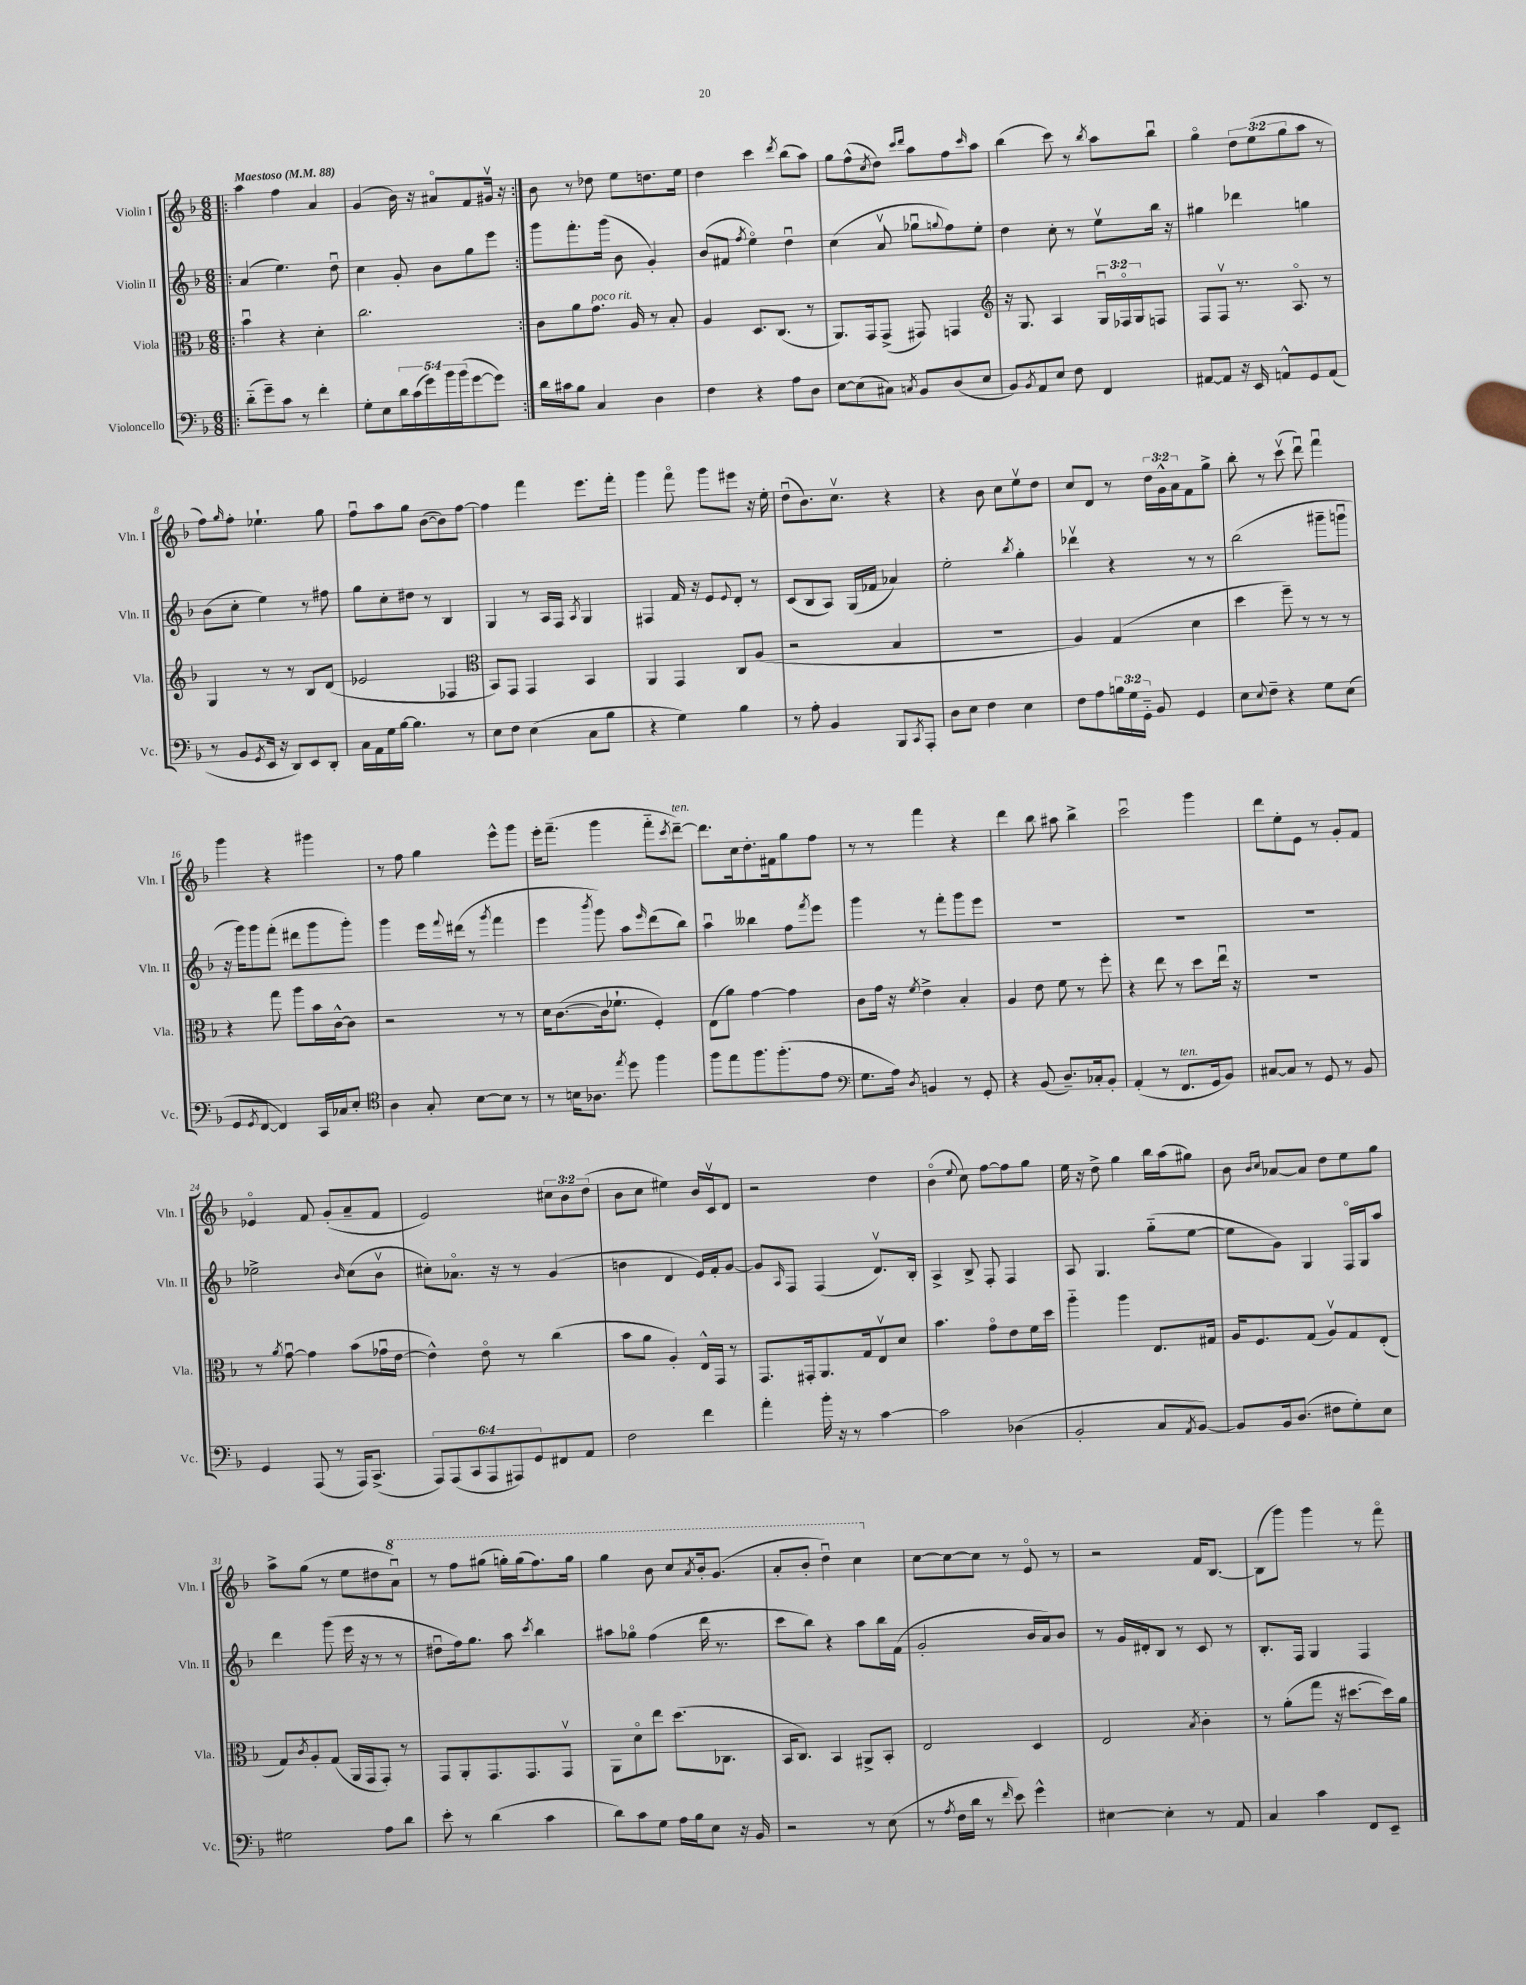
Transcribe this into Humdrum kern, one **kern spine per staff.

**kern	**kern	**kern	**kern
*part4	*part3	*part2	*part1
*staff4	*staff3	*staff2	*staff1
*I"Violoncello	*I"Viola	*I"Violin II	*I"Violin I
*I'Vc.	*I'Vla.	*I'Vln. II	*I'Vln. I
*clefF4	*clefC3	*clefG2	*clefG2
*k[b-]	*k[b-]	*k[b-]	*k[b-]
*M6/8	*M6/8	*M6/8	*M6/8
*MM88	*MM88	*MM88	*MM88
=1!|:	=1!|:	=1!|:	=1!|:
!	!	!	!LO:TX:a:B:t=Maestoso
(8d\L	4b-u\	(4a/	4aa\
8g~\)	.	.	.
8c\J	4r	4.ee\)	4ff\
8r	.	.	.
4f'\	4d'\	.	4a/
.	.	8ddu\	.
=2	=2	=2	=2
8G'\L	2.cc\	4cc\	(4g/
8E\	.	.	.
20d\L	.	8g'/	16b-\)
(20c\	.	.	.
.	.	.	16r
20g\)	.	.	.
.	.	8b-\L	8a#X/L
20b-\	.	.	.
(20b-\J	.	.	.
[8g\	.	8gg\	8f/
8g\J])	.	8eee\J	16g#Xv/Jk
.	.	.	16r
=3:|!	=3:|!	=3:|!	=3:|!
16d\LL	8c\L	8ggg\L	8b-\
16c#X\J	.	.	.
8B-\J	8a\	8.fff'\	8r
!	!LO:TX:a:i:t=poco rit.	!	!
4C/	8.g\J	.	8dd-X\
.	.	(16ggg\Jk	.
.	.	8b-\	8ee\L
.	16A/	.	.
4D\	8r	4g'/)	8.ddn\
.	8B-'/	.	.
.	.	.	16ee\Jk
=4	=4	=4	=4
4F\	4A/	(8b-/L	4dd\
.	.	8f#X/J	.
.	.	8qff/	.
4r	8.D/L	4ee\)	4ccc\
.	(8.C/J	.	.
.	.	.	8qddd/
8A\L	.	4ddu\	(8bb-\L
8D\J	8r	.	8aa\J)
=5	=5	=5	=5
[8E\L	8.AA/L)	(4cc\	8gg\L
(8E\]	.	.	(8ff^^\
.	16GG/k	.	.
.	.	.	8qcc/
8C#X\J)	(8GG^/J	8av/	8dd\J)
.	.	.	16qqccc/LL
8qCn/	.	.	16qqddd/JJ
8BB-/L	8GG#X/)	8gg-Xu\L	8aa\L
.	.	8qqggn/	.
(8D/	4GGn/	8ff\)	8ff\
.	.	.	16qqccc/
8E/J	.	8ee'\J	8aa\J
=6	=6	=6	=6
*	*clefG2	*	*
8BB-/L)	16r	4dd\	(4bb-\
.	8.G/	.	.
8qBB-/	.	.	.
8AA/	.	.	.
8E/J	4A/	8cc'\	8ccc\)
8F\	.	8r	8r
.	.	.	8qbb-/
4FF/	24Gu/LL	8eev\L	8aa\L
.	24F-X/	.	.
.	24G/J	.	.
.	8Fn/J	16bb-\Jk	8bb-u\J
.	.	16r	.
=7	=7	=7	=7
[8AA#X/L	8F/L	4gg#X\	4gg\
8AA#/J]	8Fv/J	.	.
16r	8.r	4ddd-X\	12dd\L
16EE/	.	.	.
.	.	.	(12ee\
8AAn^^/L	.	.	.
.	.	.	12gg\
.	8.A/	.	.
8GG/	.	4ggn\	8aa\J
(8AA/J	8r	.	8r
!!LO:LB:g=z
=8	=8	=8	=8
8r	4G/	(8b-\L	8ff\L)
.	.	.	16qqgg/
8BB-/L	.	8cc'\J	8ff'\J
8qGG/	.	.	.
16EE/Jk	8r	4ee\)	4.ee-X`\
16r	.	.	.
8DD/L)	8r	.	.
8EE/	8B-/L	8r	.
8DD'/J	(8d/J	8ff#X\	8gg\
=9	=9	=9	=9
16C\LL	2e-X/	8gg\L	8ffu\L
16AA\	.	.	.
16G\	.	8cc'\	8aa\
[16B-\JJ	.	.	.
4.B-\]	.	8dd#X\J	8gg\J
.	.	8r	([8b-\L
.	4F-X/	4B-/	8b-\])
8r	.	.	[8ff\J
=10	=10	=10	=10
*	*clefC3	*	*
8E\L	8BB-/L)	4G/	4ff\]
8F\J	8GG/J	.	.
(4E\	4GG/	8r	4fff\
.	.	16A/LL	.
.	.	16F/JJ	.
.	.	8qA/	.
8C\L	4BB-/	4G/	8.eee\L
8B-\J	.	.	.
.	.	.	16fff'\Jk
=11	=11	=11	=11
4r	4AA/	4F#X/	4ggg\
4G\)	4GG/	16f/	8fff\
.	.	16r	.
.	.	8e/L	8ggg\L
.	.	8qqe/	.
4B-\	8C/L	8d'/J	8eee#X\J
.	(8A/J	8r	16r
.	.	.	16ee'\
=12	=12	=12	=12
8r	2r	(8c/L	(8ddu\L
8A'\	.	8B-/	8.b-\)
4BB-/	.	8A/J)	.
.	.	.	8.ccv\J
.	.	(16G/LL	.
.	.	16f-X/JJ	.
8BBB-/L	4B-/	4a-X/)	4r
8qCC/	.	.	.
8AAA'/J	.	.	.
=13	=13	=13	=13
8D\L	2.r	2ee'\	4r
8E\J	.	.	.
4F\	.	.	8b-\
.	.	.	8cc\L
.	.	8qbb-/	.
4E\	.	4gg'\	8eev\
.	.	.	8dd\J
=14	=14	=14	=14
8F\L	4A/)	4ddd-Xv\	8cc/L
8A\	.	.	8d/J
24Bn\L	(4G/	4r	8r
24G\	.	.	.
24GG\JJ	.	.	.
8BB-/	.	.	24dd\LL
.	.	.	24g^^\
.	.	.	24a\J
4GG/	4d\	8r	8f\
.	.	8r	8gg^\J
=15	=15	=15	=15
8E\L	4dd\	(2bb-\	8bb-'\
8qqE/	.	.	.
8F~\J	.	.	8r
4r	8ff~\)	.	(8cccv\
.	8r	.	8dddu\)
8G\L	8r	8ggg#X~\L	4fffu\
(8E\J	8r	8gggnu\J	.
!!LO:LB:g=z
=16	=16	=16	=16
8GG/L	4r	16r	4ggg\
.	.	16ggg\KL)	.
8qGG/	.	.	.
[8FF/J	.	8ggg\	.
4FF/])	8gg\	(8fff'\J	4r
.	8aa\L	8ddd#X\L	.
16CC/LL	16b-\L	8ggg\	4ggg#X\
16C-X/J	[16c^^\J	.	.
8E'/J	8c\J]	8ggg'\J)	.
=17	=17	=17	=17
*clefC4	*	*	*
4A\	2r	4ggg\	8r
.	.	.	8ff\
8G'/	.	16eee\LL	4gg\
.	.	8qqfff/	.
.	.	(16ddd#X\JJ	.
[8B-\L	.	8r	.
.	.	8qggg/	.
8B-\J]	8r	4fff\	8eee^^\L
8r	8r	.	8ggg\J
=18	=18	=18	=18
8r	16d\KL	4eee\	16eee'\KL
.	([8.c\	.	(8.fff~\J
16Bn\KL	.	.	.
8.A-X\J	.	.	.
.	.	8qbbb-/	.
.	16c\k]	8ggg\)	4ggg\
.	8.f-X`\J	.	.
8qee/	.	.	.
8dd\	.	8aa\L	.
.	.	16qqeee/	.
4ff\	4F'/)	(8ddd\	8fff\L
.	.	.	8qccc/
!	!	!	!LO:TX:a:i:t=ten.
.	.	8bb-\J)	[8ddd~\J)
=19	=19	=19	=19
8ff\L	(8E\L	4aau\	8.ddd\L]
8ee\	8a\J)	.	.
.	.	.	16cc\k
8.ff\	[4g\	4bb--X\	8.dd'\
(8.ff'\	.	.	16f#X\k
.	4g\]	8ff\L	8gg\
.	.	8qfff/	.
8e\J	.	8eee\J	8ff\J
=20	=20	=20	=20
*clefF4	*	*	*
8.G\L	8c\L	4ggg\	8r
.	16g\Jk	.	8r
16A\Jk)	16r	.	.
8qD/	8qf/	.	.
4BBn/	4e^\	8r	4fff\
.	.	8fff'\L	.
8r	4B-'/	8ggg\	4r
8GG'/	.	8eee\J	.
=21	=21	=21	=21
4r	4A/	2.r	4ddd\
(8BB-/	8e\	.	8bb-\
8.D~/L)	8f\	.	8aa#X\
.	8r	.	4bb-^\
16C-X'/k	.	.	.
8BB-'/J	8ff'\	.	.
=22	=22	=22	=22
(4AA'/	4r	2.r	2cccu\
8r	8ee\	.	.
!LO:TX:a:i:t=ten.	!	!	!
8.FF/L	8r	.	.
.	8dd\L	.	4ggg\
16GG/k	.	.	.
8BB-/J)	16eeu\Jk	.	.
.	16r	.	.
=23	=23	=23	=23
[8C#X/L	2.r	2.r	8ddd\L
8C#/J]	.	.	8ee'\
8r	.	.	8e\J
8GG/	.	.	8r
8r	.	.	8g'/L
8BB-/	.	.	8f/J
!!LO:LB:g=z
=24	=24	=24	=24
4GG/	8r	2ee-X^\	4e-X/
.	8qa/	.	.
.	[8gu\	.	.
(8AAA/	4g\]	.	8f/
8r	.	.	(8g'/L
.	.	16qqb-/	.
16AAA/KL)	(8b-\L	(8cc\L	8a~/
(8.CC^/J	.	.	.
.	16g-Xu\L	8b-v\J	8f/J
.	[16e\JJ	.	.
=25	=25	=25	=25
12AAA/L)	4e^^\])	8cc#X'\L)	2e/)
(12AAA/	.	.	.
.	.	8.a-X\J	.
12CC/	.	.	.
12AAA/	8e\	.	.
.	.	16r	.
12AAA#X/)	.	.	.
.	8r	8r	.
12GG/	.	.	.
8FF#X/	(4cc\	(4g/	12cc#X\L
.	.	.	12b-\
8AA/J	.	.	.
.	.	.	(12dd\J
=26	=26	=26	=26
2F\	8b-\L	4bn\	8b-\L
.	8a\J	.	8cc\J
.	4A'/)	4d/	4ee#X\)
4f\	16E^^/LL	16e/LL)	16b-/LL
.	16GG/JJ	16f'/J	16cv/J
.	8r	[8g/J	8d/J
=27	=27	=27	=27
4a'\	8.GG/L	8g/L]	2r
.	.	16qqA/	.
.	.	8F/J	.
.	16GG#X'/k	.	.
16b-'\	8.AA/	(4F/	.
16r	.	.	.
8r	.	.	.
.	16G/k	.	.
[4c\	8Ev/	8.dv/L)	4dd\
.	8d/J	.	.
.	.	16B-'/Jk	.
=28	=28	=28	=28
2c\]	4.b-\	4A^/	(4b-\
.	.	.	8qqee/
.	.	8B-^/	8cc\)
.	8g\L	8F'/	[8ff\L
(4D-X\	8e\	4F/	8ff\]
.	16f\L	.	8gg\J
.	16dd\JJ	.	.
=29	=29	=29	=29
2BB-'/	4aa\	8A/	16ee\
.	.	.	16r
.	.	4.G/	8dd^\
.	4aa\	.	4gg\
8C/L	8.E/L	(8gg\L	16bb-\LL
.	.	.	(16aa\J
8qAA/	.	.	.
[8BB-/J)	.	[8ee\J	8gg#X\J)
.	16G#X/Jk	.	.
=30	=30	=30	=30
8BB-/L]	16A/KL	8ee\L]	8b-\
.	8.F/	.	.
.	.	.	16qqb-/LL
.	.	.	16qqcc/JJ
16BB-/k	.	8g\J)	[8a-X/L
(8.D/J	.	.	.
.	(8G/J	4G/	8a-/J]
8F#X\L	8Av/L)	.	8dd\L
8G'\)	8G/	16F/LL	8ee\
.	.	16G/J	.
8E\J	(8E'/J	8aa/J	8gg\J
!!LO:LB:g=z
=31	=31	=31	=31
2G#X\	8G/L)	4ddd\	8aa^\L
.	8qc/	.	.
.	8A'/	.	(8gg\J
.	(8G/J	(8ggg\	8r
.	16AA/LL	16eee\	8ee\L
.	16GG/J	16r	.
8A\L	8GG'/J)	8r	8dd#X\
*	*	*	*8va
8d\J	8r	8r	8aau\J)
=32	=32	=32	=32
8e'\	8GG/L	8dd#Xu\L	8r
8r	8AA'/	16ff\k)	8fff\L
.	.	8.gg\J	.
(4d\	8.GG/	.	(8ggg#X\J
.	.	8aa\	16gggn'\LL)
.	8.GG/	.	(16ggg\J
.	.	8qccc/	.
4c\	.	4bb-\	8.fff\)
.	8GGv/J	.	.
.	.	.	16ggg\Jk
=33	=33	=33	=33
8d\L)	8AA\L	8aa#X\L	4ggg\
8c\	8d\	8gg-X\J	.
8G\J	8ee\J	(4ff\	8bb-\
16A\LL	(8.dd\L	.	8ccc/L
16B-\J	.	.	.
.	.	.	8qaa/
8E\J	.	16ddd\	16bb-'/k
.	8.C-X\J	8.r	(8.gg/J
16r	.	.	.
16BB-/	.	.	.
=34	=34	=34	=34
2r	16BB-/KL	8ccc\L	8aa'/L
.	8.C/J)	.	.
.	.	8bb-\J)	8bb-'/J
.	4BB-/	4r	4dddu\)
8r	8AA#X^/L	8aa\L	4ccc\
(8E\	8BB-'/J	16bb-\L	.
.	.	(16f\JJ	.
=35	=35	=35	=35
*	*	*	*X8va
8r	2E/	2g'/	[8cc\L
8qA/	.	.	.
16F\LL	.	.	8cc\_
16d\JJ	.	.	.
8r	.	.	8cc\J]
16qqf/	.	.	.
8e\)	.	.	8r
4g^^\	4D/	16b-/LL	8e/
.	.	16a/J)	.
.	.	8b-/J	8r
=36	=36	=36	=36
[4E#X\	2E/	8r	2r
.	.	16g/LL	.
.	.	16d#X'/J	.
4E#'\]	.	8B-/J	.
.	.	8r	.
.	8qB-/	.	.
8r	4c'\	8c/	16f/KL
.	.	.	[8.B-/J
8AA/	.	8r	.
=37	=37	=37	=37
4C/	8r	8.B-'/L	(8B-\L]
.	(8a'\L	.	8ggg\J)
.	.	16F/Jk	.
4c\	8gg\J	4G/	4ggg\
.	16r	.	.
.	[8.dd#X\L	.	.
8FF/L	.	4F/	8r
8EE~/J	16dd#\L])	.	8fff\
.	16a\JJ	.	.
==	==	==	==
*-	*-	*-	*-
